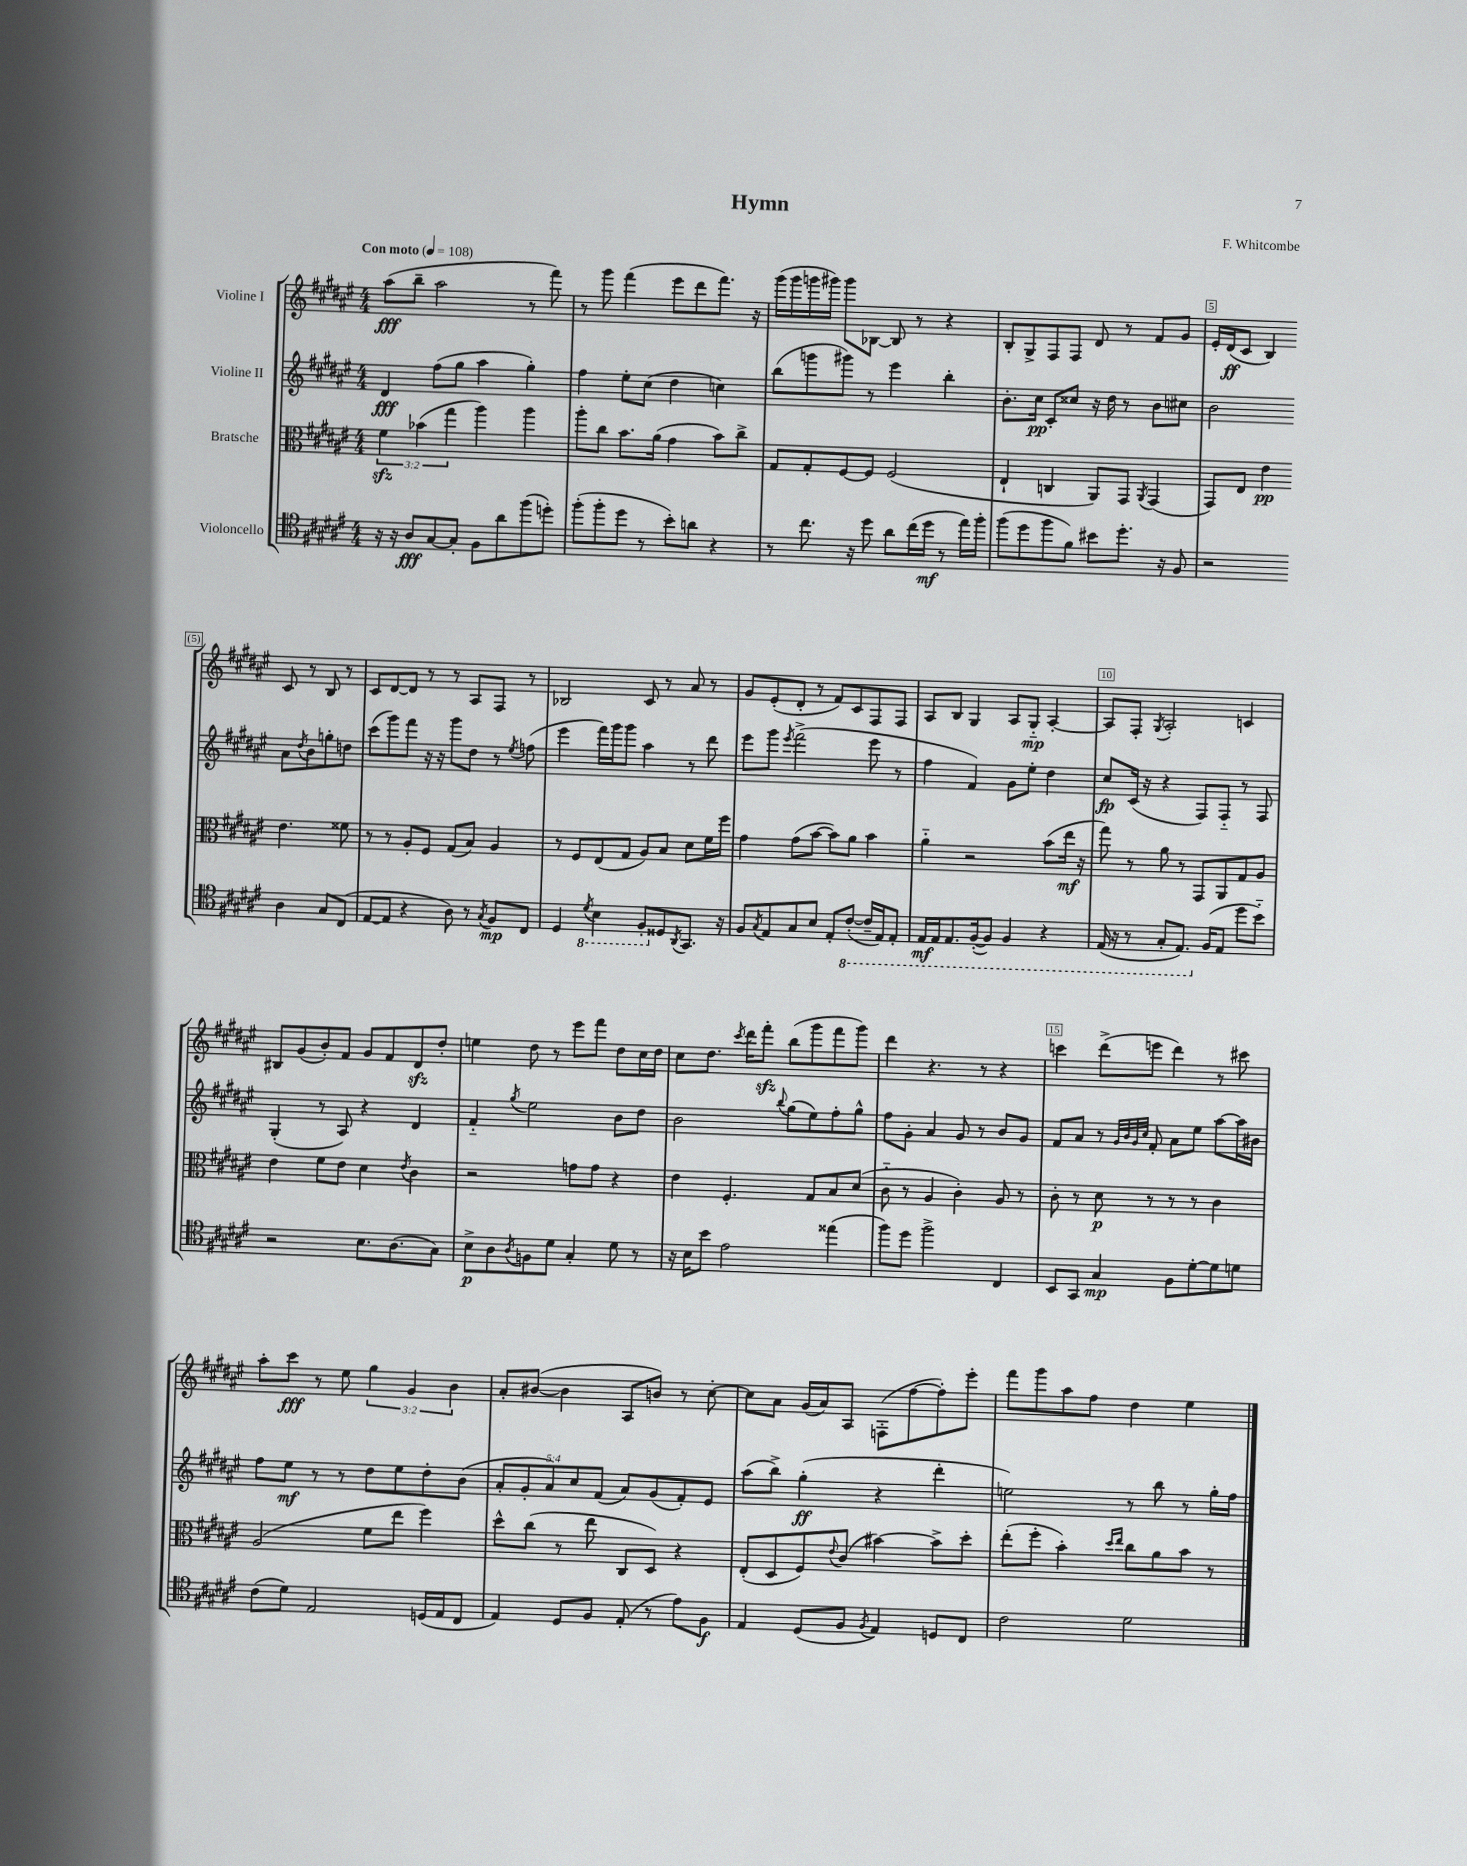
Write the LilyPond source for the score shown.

\header { title = "Hymn" composer = "F. Whitcombe" }
<<
\new StaffGroup <<
\new Staff = "s0" \with { instrumentName = "Violine I" } {
    \clef treble \key fis \major \numericTimeSignature \time 4/4 \override Staff.TupletNumber.text = #tuplet-number::calc-fraction-text \tempo "Con moto" 4 = 108
    ais''8\fff( b''8-- ais''2 r8 fis'''8) |
    r8 gis'''8 fis'''4( eis'''8 dis'''8 fis'''8.) r16 |
    gis'''16( gis'''16 g'''16 gis'''16) gis'''8 bes8~ bes8 r8 r4 |
    b8-. gis8-> fis8 fis8 dis'8 r8 fis'8 gis'8 |
    eis'16-. dis'16\ff( cis'8 b4) cis'8 r8 b8 r8 |
    cis'8 dis'8~ dis'8 r8 r8 ais8 fis8 r8 |
    bes2 cis'8 r8 ais'8 r8 |
    gis'8 eis'8-.( dis'8-. r8 fis'8) cis'8 fis8 fis8 |
    ais8 b8 gis4 ais8 gis8-_\mp ais4~-. |
    ais8 fis8-. \acciaccatura { gis8 } ais2-. c'4 |
    bis8 gis'8( b'8-.) fis'8 gis'8 fis'8 dis'8\sfz dis''8-. |
    e''4 dis''8 r8 eis'''8 fis'''8 dis''8 cis''16 dis''16 |
    cis''8 dis''8. \acciaccatura { cis'''8 } dis'''16 fis'''8-.\sfz b''8( gis'''8 fis'''8 gis'''8) |
    dis'''4 r4. r8 r4 |
    c'''4 dis'''8->( e'''8 dis'''4) r8 cis'''8 |
    ais''8-. cis'''8\fff r8 eis''8 \tuplet 3/2 { gis''4 gis'4 b'4 } |
    ais'8-. bis'8~( bis'4 ais8 b'8) r8 cis''8~-. |
    cis''8 ais'8 gis'16( ais'16) ais8 f8-.( fis''8~ fis''8-.) eis'''8-. |
    fis'''8 gis'''8 ais''8 fis''8 dis''4 eis''4 \bar "|." |
}
\new Staff = "s1" \with { instrumentName = "Violine II" } {
    \clef treble \key fis \major \numericTimeSignature \time 4/4 \override Staff.TupletNumber.text = #tuplet-number::calc-fraction-text
    dis'4\fff fis''8( gis''8 ais''4 gis''4-.) |
    fis''4 eis''8-. cis''8( dis''4 c''4) |
    b''8( g'''8 gis'''8) r8 eis'''4 b''4-. |
    b'8.-. cis''16\pp cis'8-. cisis''8 r16 dis''16 r8 b'8 cis''8 |
    b'2 ais'8 \acciaccatura { dis''8 } b'8 g''8-. d''8 |
    cis'''8( gis'''8) fis'''8 r16 r16 gis'''8 dis''8 r8 \acciaccatura { eis''8 } f''8( |
    eis'''4 fis'''16) gis'''16 gis'''8 ais''4 r8 dis'''8 |
    eis'''8 gis'''8 \acciaccatura { eis'''8 } fis'''2->( eis'''8 r8 |
    fis''4 fis'4) gis'8 eis''8-. dis''4 |
    cis''8\fp cis'16( r16 r4 fis8) fis8-_ r8 fis8 |
    gis4-.( r8 ais8) r4 dis'4 |
    fis'4-_ \acciaccatura { gis''8 } eis''2 b'8 dis''8 |
    b'2 \appoggiatura { b''8 } gis''8( eis''8) fis''8-. gis''8-^ |
    fis''8 gis'8-. ais'4 gis'8 r8 b'8 gis'8 |
    fis'8 ais'8 r8 \grace { gis'32 b'32 gis'32 cis''32 } fis'8-. ais'8 eis''8 ais''8~ ais''16 bis'16 |
    fis''8 eis''8\mf r8 r8 dis''8 eis''8 dis''8-. b'8( |
    \tuplet 5/4 { ais'8-. gis'8-. ais'8) cis''8 fis'8( } ais'8) gis'8( fis'8-.) eis'8 |
    ais''8( b''8->) gis''4-.\ff( r4 dis'''4-. |
    e''2) r8 b''8 r8 gis''16-. fis''16 \bar "|." |
}
\new Staff = "s2" \with { instrumentName = "Bratsche" } {
    \clef alto \key fis \major \numericTimeSignature \time 4/4 \override Staff.TupletNumber.text = #tuplet-number::calc-fraction-text
    \tuplet 3/2 { fis'4\sfz bes'4( gis''4 } ais''4) ais''4 |
    ais''8-. cis''8 b'8. ais'16( gis'4 b'8) cis''8-> |
    gis8 gis8-. fis8~ fis8 fis2( |
    eis4-! c4 ais,8) gis,8 \acciaccatura { ais,8 } gis,4( |
    gis,8) eis8 eis'4\pp eis'4. fisis'8 |
    r8 r8 ais8-. fis8 gis8( b8) ais4 |
    r8 fis8 eis8( gis8 ais8) b8 dis'8 fis'16 fis''16 |
    gis'4 gis'8( b'8~ b'8) ais'8 b'4 |
    ais'4-_ r2 b'8( eis''16\mf r16 |
    gis''8) r8 ais'8 r8 gis,8 ais,8 gis8 ais8 |
    eis'4 fis'8 eis'8 dis'4 \acciaccatura { eis'8 } cis'4 |
    r2 g'8 g'8 r4 |
    eis'4 fis4.-. gis8 b8 dis'8( |
    cis'8-_ r8 ais4 cis'4-.) ais8 r8 |
    cis'8-. r8 dis'8\p r8 r8 r8 cis'4 |
    ais2( fis'8 eis''8 fis''4) |
    dis''8-^ cis''8( r8 eis''8 cis8 dis8) r4 |
    eis8-.( dis8 fis8) \appoggiatura { eis'8 } cis'8( bis'4~) bis'8-> dis''8-. |
    eis''8-.( fis''8-. b'4-.) \grace { dis''16 eis''16 } cis''8 ais'8 b'8 r8 \bar "|." |
}
\new Staff = "s3" \with { instrumentName = "Violoncello" } {
    \clef tenor \key fis \major \numericTimeSignature \time 4/4
    r16 r16 ais8\fff gis8~ gis8-. fis8 ais'8 fis''8( d''8-.) |
    fis''8-.( fis''8-. dis''8 r8 b'8-.) a'8 r4 |
    r8 cis''8. r16 dis''8 ais'8 cis''16( dis''16\mf r8 eis''16) fis''16-. |
    fis''8( dis''8 fis''8 fis'8) bis'8 dis''8.-. r16 fis8 |
    r2 ais4 gis8 cis8( |
    eis8~ eis8 r4 ais8) r8 \acciaccatura { gis8 } fis8\mp cis8 |
    dis4 \ottava #-1 \acciaccatura { dis8 } b,4 fis,8-. \ottava #0 disis8 \acciaccatura { ais,8 } gis,8. r16 |
    fis8 \acciaccatura { gis8 } eis8 gis8 b8 eis8-. \ottava #-1 cis8~-.( cis16-- eis,16) eis,8-. |
    eis,16\mf eis,16 eis,8. fis,16~-.( fis,8) fis,4 r4 |
    eis,16( r16 r8 gis,8-. eis,8.) \ottava #0 fis16( eis8 dis''8 b'8-_) |
    r2 b8. ais8.( gis8) |
    b8->\p ais8 \acciaccatura { ais8 } f8 dis'8 gis4-. dis'8 r8 |
    r16 b16 b'8 eis'2 eisis''4( |
    fis''8) dis''8 fis''2-> cis4 |
    b,8 gis,8 gis4\mp fis8 dis'8~-. dis'8 d'8 |
    cis'8( dis'8) eis2 d16( eis16 cis8 |
    eis4) dis8 fis8 eis8-.( r8 eis'8) fis8\f |
    eis4 dis8( fis8 \acciaccatura { fis8 } eis4) d8 cis8 |
    cis'2 dis'2 \bar "|." |
}
>>
>>
\layout { \context { \Score \override BarNumber.break-visibility = ##(#f #t #t) barNumberVisibility = #(every-nth-bar-number-visible 5) \override BarNumber.stencil = #(make-stencil-boxer 0.1 0.3 ly:text-interface::print) } }
